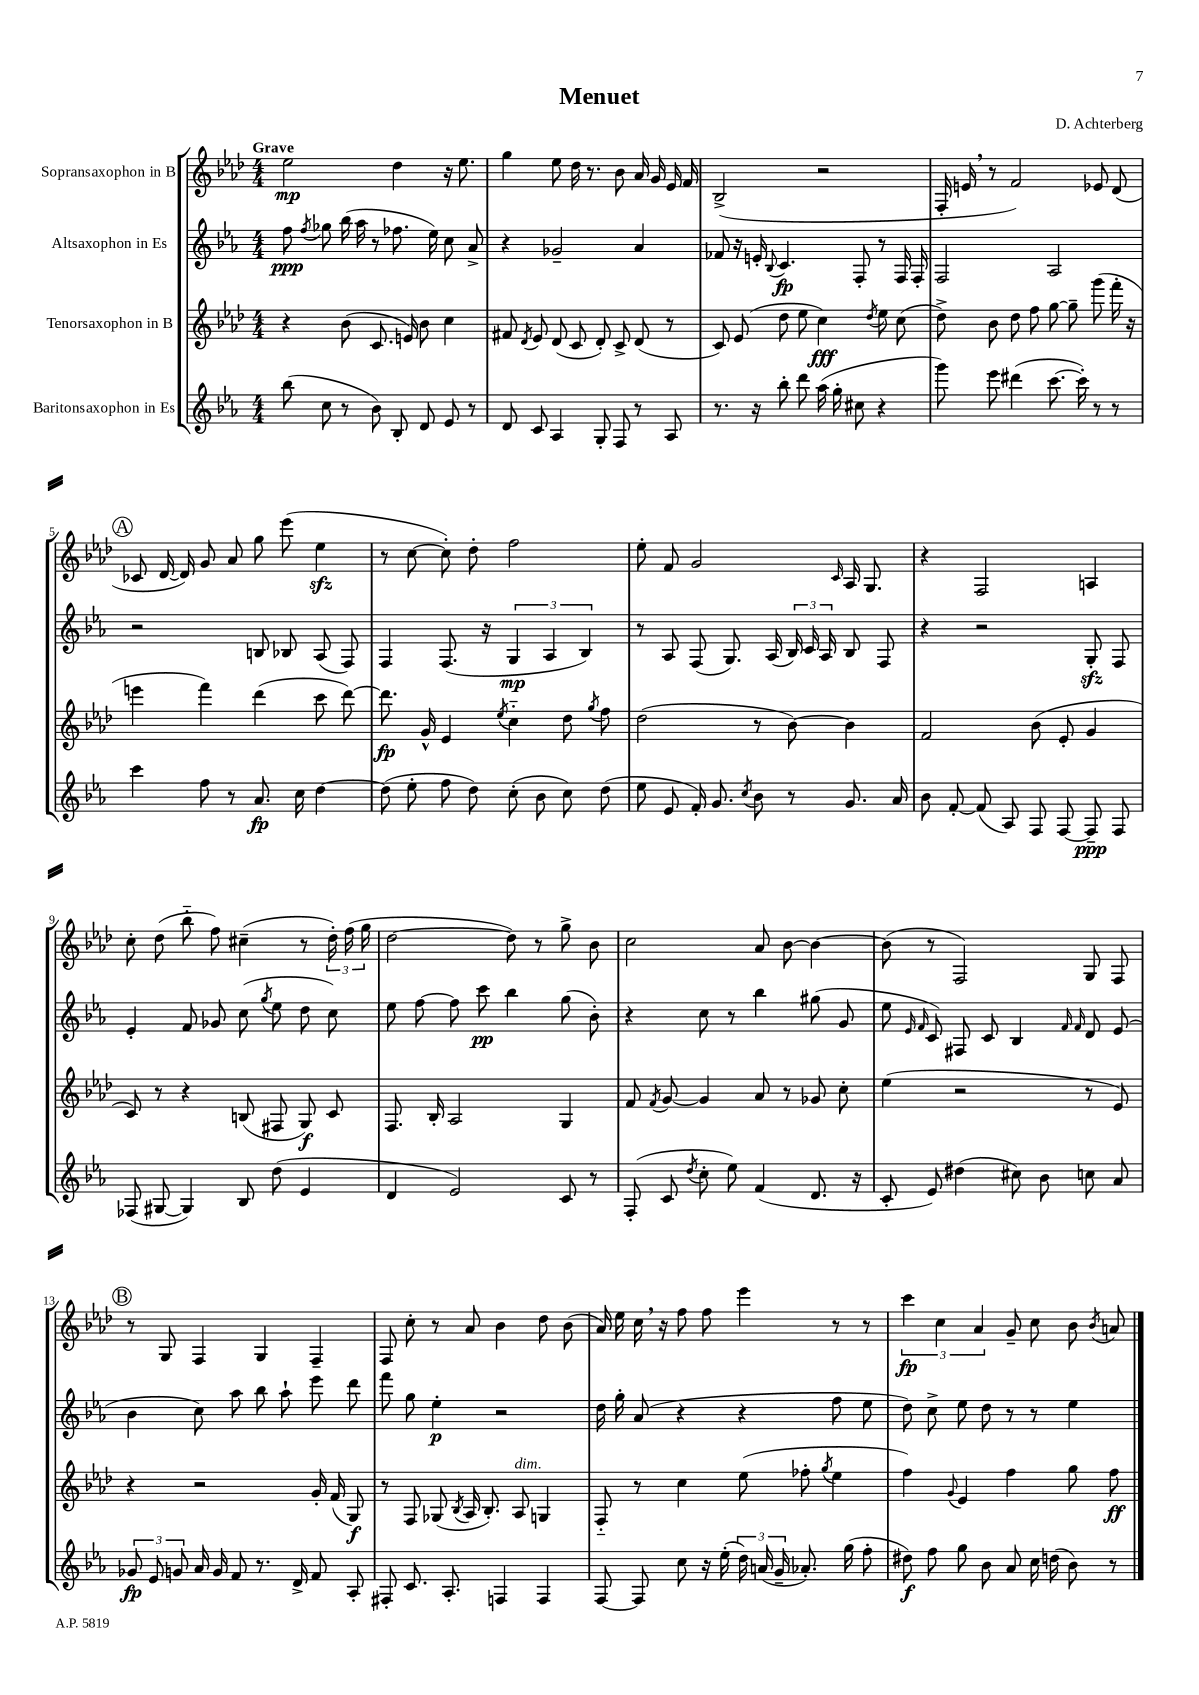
\header { title = "Menuet" composer = "D. Achterberg" }
<<
\new StaffGroup <<
\new Staff = "s0" \with { instrumentName = "Sopransaxophon in B" } {
    \clef treble \key aes \major \numericTimeSignature \time 4/4 \tempo "Grave"
    \autoBeamOff ees''2\mp des''4 r16 ees''8. |
    g''4 ees''8 des''16 r8. bes'8 aes'16 g'16 ees'16 f'16 |
    bes2->( r2 |
    f16-. e'16 \breathe r8 f'2) ees'8 des'8( |
    \mark \markup { \circle "A" } ces'8 des'16~ des'16) g'8 aes'8 g''8 ees'''8( ees''4\sfz |
    r8 c''8~ c''8-.) des''8-. f''2 |
    ees''8-. f'8 g'2 \grace { c'16 } aes16 g8. |
    r4 f2 a4 |
    c''8-. des''8( bes''8-_ f''8) cis''4--( r8 \tuplet 3/2 { des''16-.) f''16( g''16 } |
    des''2~ des''8) r8 g''8-> bes'8 |
    c''2 aes'8 bes'8~ bes'4~ |
    bes'8( r8 f2) g8 f8 |
    \mark \markup { \circle "B" } r8 g8 f4 g4 f4-- |
    f8 c''8-. r8 aes'8 bes'4 des''8 bes'8( |
    aes'16) ees''16 c''16 \breathe r16 f''8 f''8 ees'''4 r8 r8 |
    \tuplet 3/2 { c'''4\fp c''4 aes'4 } g'8-- c''8 bes'8 \acciaccatura { bes'8 } a'8 \bar "|." |
}
\new Staff = "s1" \with { instrumentName = "Altsaxophon in Es" } {
    \clef treble \key ees \major \numericTimeSignature \time 4/4
    \autoBeamOff f''8\ppp \acciaccatura { f''8 } ges''8 bes''16( aes''16 r8 fes''8. ees''16) c''8 aes'8-> |
    r4 ges'2-- aes'4 |
    fes'8 r16 e'16-. \appoggiatura { bes8 } c'4.\fp f8-. r8 f16 f16-. |
    f2 aes2 |
    \mark \markup { \circle "A" } r2 b8 bes8 aes8( f8) |
    f4 f8.( r16 \tuplet 3/2 { g4\mp aes4 bes4) } |
    r8 aes8 f8( g8.) aes16( \tuplet 3/2 { bes16) c'16 aes16 } bes8 f8 |
    r4 r2 g8-.\sfz f8 |
    ees'4-. f'8 ges'8 c''8( \acciaccatura { g''8 } ees''8 d''8 c''8) |
    ees''8 f''8~ f''8 c'''8\pp bes''4 g''8( bes'8-.) |
    r4 c''8 r8 bes''4 gis''8( g'8 |
    ees''8 \grace { ees'16 f'16 } c'8) fis8 c'8 bes4 \grace { f'16 f'16 } d'8 ees'8( |
    \mark \markup { \circle "B" } bes'4 c''8) aes''8 bes''8 aes''8-! ees'''8 d'''8 |
    f'''8 g''8 ees''4-.\p r2 |
    d''16 g''16-. aes'8( r4 r4 f''8 ees''8 |
    d''8) c''8-> ees''8 d''8 r8 r8 ees''4 \bar "|." |
}
\new Staff = "s2" \with { instrumentName = "Tenorsaxophon in B" } {
    \clef treble \key aes \major \numericTimeSignature \time 4/4
    \autoBeamOff r4 bes'8( c'8. e'16) bes'8 c''4 |
    fis'8 \acciaccatura { des'8 } ees'8 des'8( c'8 des'8-.) c'8-> des'8( r8 |
    c'8) ees'8( des''8 ees''8 c''4\fff) \acciaccatura { des''8 } ees''8 c''8( |
    des''8->) bes'8 des''8 f''8 g''8~ g''8-- g'''8( f'''16-. r16 |
    \mark \markup { \circle "A" } e'''4 f'''4) des'''4( c'''8 des'''8~) |
    des'''8.\fp g'16-^ ees'4 \acciaccatura { ees''8 } c''4-_ des''8 \acciaccatura { g''8 } f''8 |
    des''2( r8 bes'8~) bes'4 |
    f'2 bes'8( ees'8-. g'4 |
    c'8) r8 r4 b8( fis8 g8\f) c'8 |
    f8. bes16-. aes2 g4 |
    f'8 \acciaccatura { f'8 } g'8~ g'4 aes'8 r8 ges'8 c''8-. |
    ees''4( r2 r8 ees'8) |
    \mark \markup { \circle "B" } r4 r2 g'16-. f'16( g8\f) |
    r8 f8 ges8( \acciaccatura { bes8 } aes16 bes8.-.) aes8^\markup { \italic "dim." } g4 |
    f8-_ r8 c''4 ees''8( fes''8-. \acciaccatura { g''8 } ees''4 |
    f''4) \appoggiatura { g'8 } ees'4 f''4 g''8 f''8\ff \bar "|." |
}
\new Staff = "s3" \with { instrumentName = "Baritonsaxophon in Es" } {
    \clef treble \key ees \major \numericTimeSignature \time 4/4
    \autoBeamOff bes''8( c''8 r8 bes'8) bes8-. d'8 ees'8 r8 |
    d'8 c'8 aes4 g8-. f8 r8 aes8 |
    r8. r16 bes''8-. d'''8 aes''16( g''16-. cis''8 r4 |
    g'''8) ees'''8 dis'''4( c'''8.~ c'''16-.) r8 r8 |
    \mark \markup { \circle "A" } c'''4 f''8 r8 aes'8.\fp c''16 d''4~ |
    d''8( ees''8-. f''8 d''8) c''8-.( bes'8 c''8) d''8( |
    ees''8 ees'8 f'16-.) g'8. \acciaccatura { c''8 } bes'8 r8 g'8. aes'16 |
    bes'8 f'8~-. f'8( aes8) f8 f8~ f8--\ppp f8 |
    fes8( gis8~ gis4) bes8 d''8( ees'4 |
    d'4 ees'2) c'8 r8 |
    f8-.( c'8 \acciaccatura { d''8 } c''8-. ees''8) f'4( d'8. r16 |
    c'8-. ees'8) dis''4( cis''8) bes'8 c''8 aes'8 |
    \mark \markup { \circle "B" } \tuplet 3/2 { ges'8\fp ees'8 g'8 } aes'16 g'16 f'8 r8. d'16-> f'8 aes8-. |
    fis8-. c'8. aes8.-. f4 f4 |
    f8~ f8 c''8 r16 ees''16-.( \tuplet 3/2 { d''16) a'16( g'16-- } aes'8.-.) g''16( f''8-. |
    dis''8\f) f''8 g''8 bes'8 aes'8 c''16 d''16( bes'8) r8 \bar "|." |
}
>>
>>
